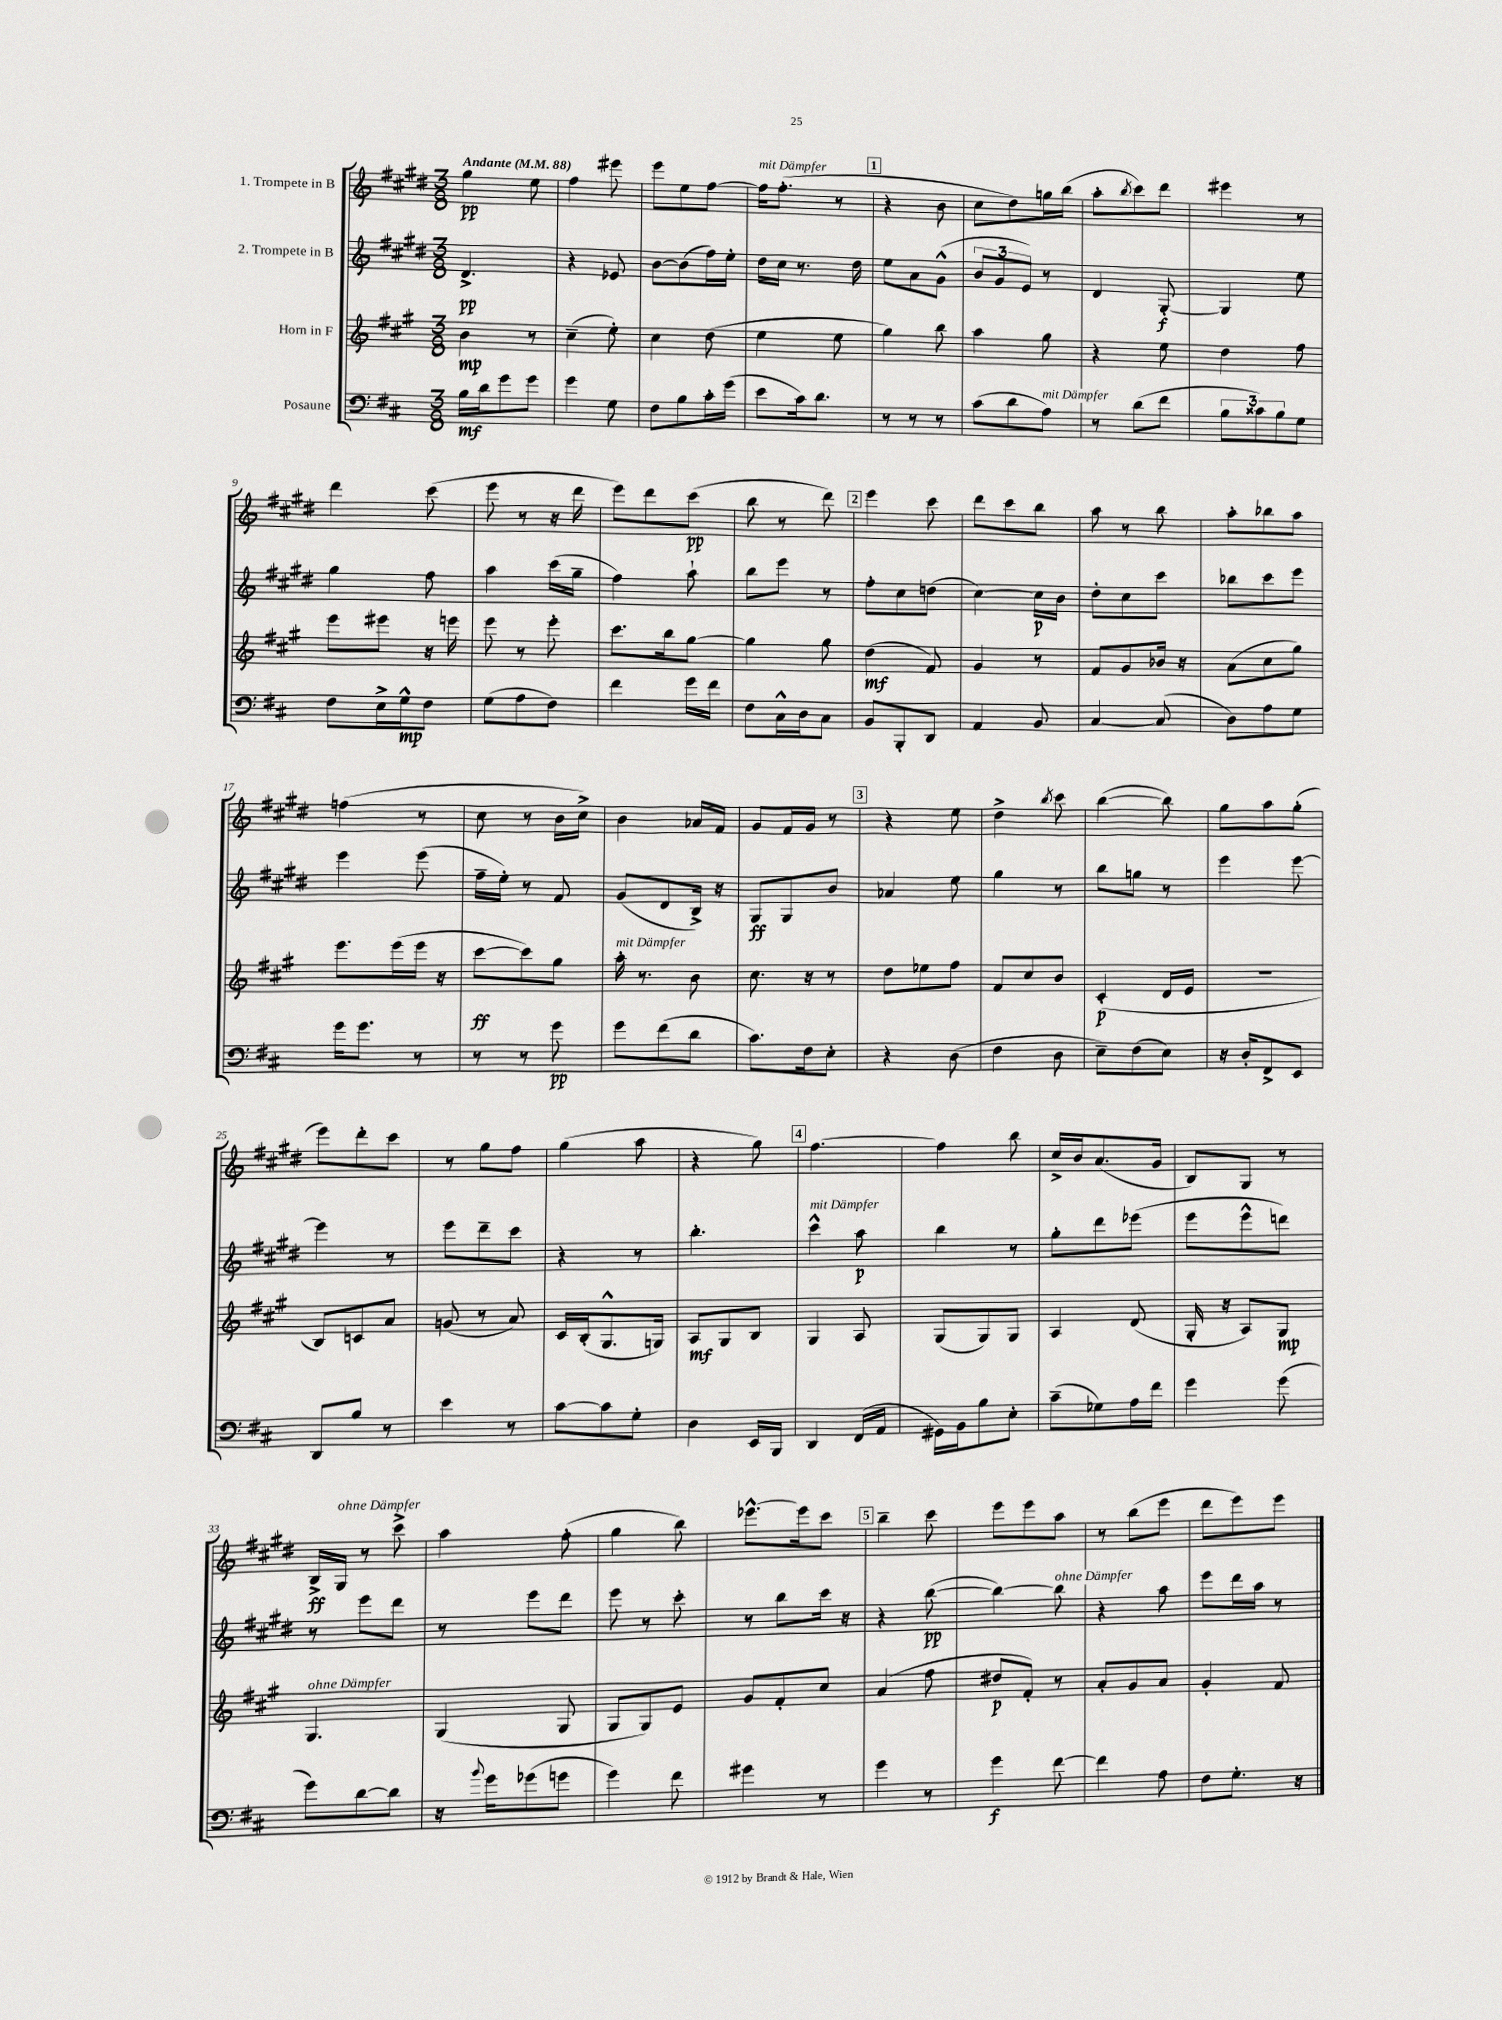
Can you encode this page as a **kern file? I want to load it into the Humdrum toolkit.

**kern	**kern	**kern	**kern
*staff4	*staff3	*staff2	*staff1
*clefF4	*clefG2	*clefG2	*clefG2
*k[f#c#]	*k[f#c#g#]	*k[f#c#g#d#]	*k[f#c#g#d#]
*M3/8	*M3/8	*M3/8	*M3/8
*MM88	*MM88	*MM88	*MM88
16B	4b	4.d#^	4gg#
16d	.	.	.
8g	.	.	.
8g	8r	.	8ee
=	=	=	=
4g	(4cc#~	4r	4ff#
8G	8ee')	8e-	8eee#
=	=	=	=
8F#	4cc#	[8b	8eee
8B	.	(8b]	8ee
16c#'	(8dd	16ff#)	[8ff#
(16g	.	16ee'	.
=	=	=	=
8e	4ee	16dd#	16ff#]
.	.	16cc#	(8.ff#'
16c#)	.	8.r	.
8.d	.	.	.
.	8ee	.	8r
.	.	16dd#	.
=	=	=	=
8r	4gg#)	8ee	4r
8r	.	8a	.
8r	8bb	(8g#^^	8b
=	=	=	=
(8c#	4aa	12b	8cc#
.	.	12g#	.
8d	.	.	8dd#)
.	.	12e)	.
8A)	8gg#	8r	16gg
.	.	.	(16bb
=	=	=	=
8r	4r	4d#	8aa'
.	.	.	8qbb
(8d	.	.	8ccc#)
8f#	8ee	[8G#'	8ddd#
=	=	=	=
12B	4dd	4G#]	4eee#
12c##)	.	.	.
12B	.	.	.
8G	8ff#	8ee	8r
=	=	=	=
8F#	8eee	4gg#	4ddd#
16E^	8eee#	.	.
16G^^	.	.	.
8F#	16r	8ff#	(8ccc#
.	16eee	.	.
=	=	=	=
(8G	8eee	4aa	8eee
8A	8r	.	8r
8F#)	8eee'	(16ccc#	16r
.	.	16gg#~	16ddd#
=	=	=	=
4f#	8.ccc#	4ff#)	8eee)
.	.	.	8ddd#
.	16bb	.	.
16g	[8gg#	8aa`	(8ccc#
16f#	.	.	.
=	=	=	=
8F#	4gg#]	8bb	8bb
16C#^^	.	8eee	8r
16D	.	.	.
8C#	8gg#	8r	8ddd#)
=	=	=	=
8BB	(4dd	8ff#'	4eee
8BBB'	.	8cc#	.
8DD	8f#)	(8dd	8ccc#
=	=	=	=
4AA	4g#	[4cc#)	8ddd#
.	.	.	8ccc#
8BB	8r	16cc#]	8bb
.	.	16b	.
=	=	=	=
[4C#	8f#	8dd#'	8aa
.	8g#	8cc#	8r
(8C#]	16b-	8ccc#	8bb
.	16r	.	.
=	=	=	=
8D)	(8a	8bb-	8aa'
8A	8cc#	8ccc#	8bb-
8G	8gg#)	8eee	8aa
=	=	=	=
16g	8.eee	4eee	(4ff
8.g	.	.	.
.	(16eee	.	.
8r	16eee	(8eee	8r
.	16r	.	.
=	=	=	=
8r	[8ccc#	16ff#~	8cc#
.	.	16ee')	.
8r	8ccc#])	8r	8r
8g	8gg#	8f#	16b
.	.	.	16cc#^)
=	=	=	=
8g	16aa'	(8g#	4b
.	8.r	.	.
(8f#	.	8d#	.
8d	8b	16B^)	16a-
.	.	16r	16f#
=	=	=	=
8.c#)	8.cc#	8G#	8g#
.	.	8G#	16f#
16F#	16r	.	16g#
8E'	8r	8b	8r
=	=	=	=
4r	8dd	4a-	4r
.	8ee-	.	.
(8D	8ff#	8ee	8ee
=	=	=	=
4F#	8f#	4gg#	4dd#^
.	8cc#	.	.
.	.	.	8qbb
8D	8b	8r	8ccc#
=	=	=	=
8E~)	(4c#'	8bb	([4bb
(8F#	.	8gg	.
8E)	16d	8r	8bb])
.	16e	.	.
=	=	=	=
16r	4.r	4eee	8gg#
16D'	.	.	.
8FF#^	.	.	8aa
8EE	.	[8eee	(8gg#'
=	=	=	=
8DD	8B)	4eee]	8eee)
8B	8c	.	8ddd#'
8r	8a	8r	8ccc#
=	=	=	=
4e	(8g	8eee	8r
.	8r	8ddd#~	8gg#
8r	8a)	8ccc#	8ff#
=	=	=	=
[8c#	16c#	4r	(4gg#
.	(16B'	.	.
8c#]	8.G#^^	.	.
8G'	.	8r	8aa
.	16G)	.	.
=	=	=	=
4D	8A	4.bb'	4r
.	8G#	.	.
16EE	8B	.	8gg#)
16BBB	.	.	.
=	=	=	=
4DD	4G#	4ccc#^^	[4.ff#
(16FF#	8A	8aa	.
16AA	.	.	.
=	=	=	=
16GG#)	(8G#	4bb	4ff#]
16BB	.	.	.
8B	8G#)	.	.
8E'	8G#	8r	8bb
=	=	=	=
(8c#~	4A	8gg#'	16cc#^
.	.	.	16b
8G-)	.	8ddd#	(8.a
16A	(8d	(8eee-	.
16f#	.	.	16g#
=	=	=	=
4g	16G#'	8eee	8B)
.	16r	.	.
.	8A)	8eee^^	8G#
(8g	8G#	8ddd)	8r
=	=	=	=
8g)	4.G#	8r	16B^
.	.	.	16G#
[8d	.	8eee	8r
8d]	.	8ddd#	8ccc#^
=	=	=	=
16r	(4G#	8r	4aa
8qqb	.	.	.
16g	.	.	.
(8g-	.	8eee	.
8g	8G#	8ddd#	(8ff#'
=	=	=	=
4g)	8G#	8eee	4gg#
.	8G#)	8r	.
8f#	8e	8ccc#'	8bb)
=	=	=	=
4g#	8g#	8r	[8.eee-^^
.	8f#'	8bb	.
.	.	.	16eee-]
8r	8cc#	16ccc#	8ccc#
.	.	16r	.
=	=	=	=
4g	(4a	4r	4bb~
8r	8ff#	([8bb	8ccc#
=	=	=	=
4g	8dd#	4bb_)	8eee
.	8f#')	.	8eee
[8f#	8r	8bb]	8aa
=	=	=	=
4f#]	8a'	4r	8r
.	8g#	.	(8bb
8A	8a	8aa	8eee
=	=	=	=
8F#	4g#'	8eee	8ddd#
8.G'	.	16ddd#	8eee)
.	.	16aa	.
.	8f#	8r	8eee
16r	.	.	.
==	==	==	==
*-	*-	*-	*-
